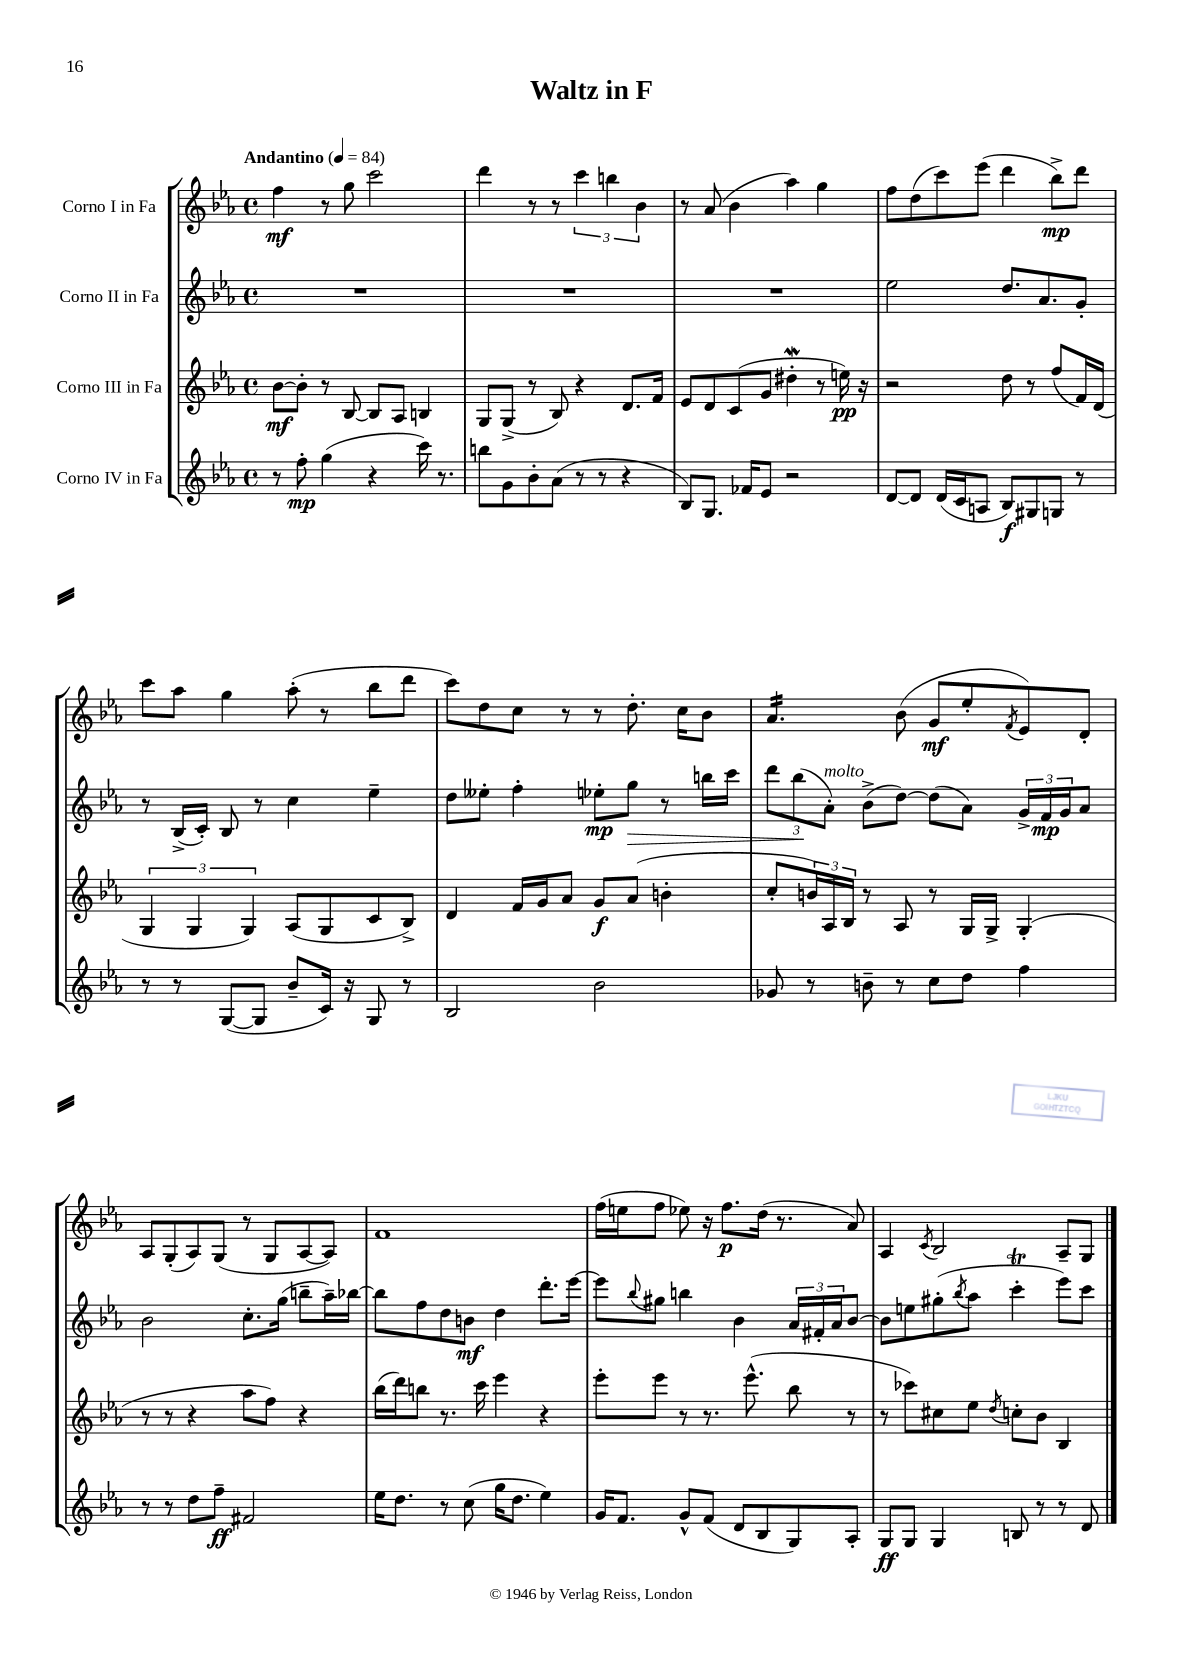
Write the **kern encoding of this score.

**kern	**dynam	**kern	**dynam	**kern	**dynam	**kern	**dynam
*part4	*part4	*part3	*part3	*part2	*part2	*part1	*part1
*staff4	*staff4	*staff3	*staff3	*staff2	*staff2	*staff1	*staff1
*I"Corno IV in Fa	*	*I"Corno III in Fa	*	*I"Corno II in Fa	*	*I"Corno I in Fa	*
*clefG2	*	*clefG2	*	*clefG2	*	*clefG2	*
*k[b-e-a-]	*	*k[b-e-a-]	*	*k[b-e-a-]	*	*k[b-e-a-]	*
*M4/4	*	*M4/4	*	*M4/4	*	*M4/4	*
*met(c)	*	*met(c)	*	*met(c)	*	*met(c)	*
*MM84	*	*MM84	*	*MM84	*	*MM84	*
=1	=1	=1	=1	=1	=1	=1	=1
!	!	!	!	!	!	!LO:TX:a:B:t=Andantino	!
8r	.	[8b-\L	mf	1r	.	4ff\	mf
8ff'\	mp	8b-'\J]	.	.	.	.	.
(4gg\	.	8r	.	.	.	8r	.
.	.	[8B-/	.	.	.	8gg\	.
4r	.	8B-/L]	.	.	.	2ccc\	.
.	.	8A-/J	.	.	.	.	.
16ccc\)	.	4Bn/	.	.	.	.	.
8.r	.	.	.	.	.	.	.
=2	=2	=2	=2	=2	=2	=2	=2
8bbn\L	.	8G/L	.	1r	.	4ddd\	.
8g\	.	(8G^/J	.	.	.	.	.
8b-'\	.	8r	.	.	.	8r	.
(8a-\J	.	8B-/)	.	.	.	8r	.
8r	.	4r	.	.	.	6ccc\	.
8r	.	.	.	.	.	.	.
.	.	.	.	.	.	6bbn\	.
4r	.	8.d/L	.	.	.	.	.
.	.	.	.	.	.	6b-\	.
.	.	16f/Jk	.	.	.	.	.
=3	=3	=3	=3	=3	=3	=3	=3
8B-/L)	.	8e-/L	.	1r	.	8r	.
8.G/J	.	8d/	.	.	.	(8a-/	.
.	.	(8c/	.	.	.	4b-\	.
16f-X/KL	.	.	.	.	.	.	.
8e-/J	.	8g/J	.	.	.	.	.
2r	.	4dd#XW'\	.	.	.	4aa-\)	.
.	.	8r	.	.	.	4gg\	.
.	.	16een\)	pp	.	.	.	.
.	.	16r	.	.	.	.	.
=4	=4	=4	=4	=4	=4	=4	=4
[8d/L	.	2r	.	2ee-\	.	8ff\L	.
8d/J]	.	.	.	.	.	(8dd\	.
(16d/LL	.	.	.	.	.	8ccc\)	.
16c/J	.	.	.	.	.	.	.
8An/J	.	.	.	.	.	(8eee-\J	.
8B-/L)	f	8dd\	.	8.dd/L	.	4ddd\	.
8G#X/	.	8r	.	.	.	.	.
.	.	.	.	8.a-/	.	.	.
8Gn/J	.	(8ff/L	.	.	.	8bb-^\L)	mp
8r	.	16f/L)	.	8g'/J	.	8ddd\J	.
.	.	(16d/JJ	.	.	.	.	.
!!LO:LB:g=z
=5	=5	=5	=5	=5	=5	=5	=5
8r	.	6G/	.	8r	.	8ccc\L	.
8r	.	.	.	(16B-^/LL	.	8aa-\J	.
.	.	6G/	.	.	.	.	.
.	.	.	.	16c'/JJ)	.	.	.
([8G/L	.	.	.	8B-/	.	4gg\	.
.	.	6G/)	.	.	.	.	.
8G/J]	.	.	.	8r	.	.	.
8b-~/L	.	(8A-/L	.	4cc\	.	(8aa-'\	.
16c/Jk)	.	8G/	.	.	.	8r	.
16r	.	.	.	.	.	.	.
8G/	.	8c/	.	4ee-~\	.	8bb-\L	.
8r	.	8B-^/J)	.	.	.	8ddd\J	.
=6	=6	=6	=6	=6	=6	=6	=6
2B-/	.	4d/	.	8dd\L	.	8ccc\L)	.
.	.	.	.	8ee--X'\J	.	8dd\	.
.	.	16f/LL	.	4ff'\	.	8cc\J	.
.	.	16g/J	.	.	.	.	.
.	.	8a-/J	.	.	.	8r	.
2b-\	.	8g/L	f	8ee-X'\L	mp	8r	.
!	!	!	!	!	!LO:HP:b	!	!
.	.	(8a-/J	.	8gg\J	>	8.dd'\	.
.	.	4bn'\	.	8r	.	.	.
.	.	.	.	.	.	16cc\KL	.
.	.	.	.	16bbn\LL	.	8b-\J	.
.	.	.	.	16ccc\JJ	.	.	.
=7	=7	=7	=7	=7	=7	=7	=7
*	*	*	*	*	*	*tremolo	*
8g-X/	.	8cc'/L	.	12ddd\L	.	16a-/LL	.
.	.	.	.	.	.	16a-/	.
.	.	.	.	(12bb-\	.	.	.
8r	.	24bn/L)	.	.	.	16a-/	.
!	!	!	!	!LO:TX:a:i:t=molto	!	!	!
.	.	24A-/	.	12a-'\J)	]	.	.
.	.	.	.	.	.	16a-/	.
.	.	24B-/JJ	.	.	.	.	.
8bn~\	.	8r	.	(8b-^\L	.	16a-/	.
.	.	.	.	.	.	16a-/JJ	.
*	*	*	*	*	*	*Xtremolo	*
8r	.	8A-/	.	[8dd\J)	.	(8b-\	.
8cc\L	.	8r	.	(8dd\L]	.	8g/L	mf
8dd\J	.	16G/LL	.	8a-\J)	.	8ee-'/	.
.	.	16G^/JJ	.	.	.	.	.
.	.	.	.	.	.	8qf/	.
4ff\	.	(4G'/	.	24g^/LL	.	8e-/)	.
.	.	.	.	24f/	mp	.	.
.	.	.	.	24g/J	.	.	.
.	.	.	.	8a-/J	.	8d'/J	.
!!LO:LB:g=z
=8	=8	=8	=8	=8	=8	=8	=8
8r	.	8r	.	2b-\	.	8A-/L	.
8r	.	8r	.	.	.	(8G'/	.
8dd\L	.	4r	.	.	.	8A-/)	.
8ff~\J	ff	.	.	.	.	(8G/J	.
2f#X/	.	8aa-\L	.	8.cc'\L	.	8r	.
.	.	8ff\J)	.	.	.	8G/L	.
.	.	.	.	(16gg\Jk	.	.	.
.	.	4r	.	8bbn~\L	.	[8A-/	.
.	.	.	.	16aa-~\L)	.	8A-/J])	.
.	.	.	.	[16bb-X\JJ	.	.	.
=9	=9	=9	=9	=9	=9	=9	=9
16ee-\KL	.	(16bb-\LL	.	8bb-\L]	.	1f	.
8.dd\J	.	16ddd\J)	.	.	.	.	.
.	.	8bbn\J	.	8ff\	.	.	.
8r	.	8.r	.	8dd\	.	.	.
(8cc\	.	.	.	8bn\J	mf	.	.
.	.	16ccc\	.	.	.	.	.
16gg\KL	.	4eee-\	.	4dd\	.	.	.
8.dd\J	.	.	.	.	.	.	.
4ee-\)	.	4r	.	8.ddd'\L	.	.	.
.	.	.	.	[16eee-\Jk	.	.	.
=10	=10	=10	=10	=10	=10	=10	=10
16g/KL	.	8eee-'\L	.	8eee-\L]	.	(16ff\LL	.
8.f/J	.	.	.	.	.	16een\J	.
.	.	.	.	8qqbb-/	.	.	.
.	.	8eee-\J	.	8gg#X\J	.	8ff\J	.
8g^^/L	.	8r	.	4bbn\	.	8ee-X\)	.
(8f/J	.	8.r	.	.	.	16r	.
.	.	.	.	.	.	8.ff\L	p
8d/L	.	.	.	4b-\	.	.	.
.	.	(8.eee-^^\	.	.	.	.	.
8B-/	.	.	.	.	.	(16dd\Jk	.
.	.	.	.	.	.	8.r	.
8G/)	.	8bb-\	.	24a-/LL	.	.	.
.	.	.	.	24f#X'/	.	.	.
.	.	.	.	24a-/J	.	.	.
8A-'/J	.	8r	.	[8b-/J	.	8a-/)	.
=11	=11	=11	=11	=11	=11	=11	=11
8G/L	ff	8r	.	8b-\L]	.	4A-/	.
8G/J	.	8ccc-X\L)	.	8een\	.	.	.
.	.	.	.	.	.	8qc/	.
4G/	.	8cc#X\	.	(8gg#X'\	.	2B-/	.
.	.	.	.	8qbb-/	.	.	.
.	.	8ee-\J	.	8aa-\J	.	.	.
.	.	8qdd/	.	.	.	.	.
8Bn/	.	8ccn'\L	.	4cccT'\	.	.	.
8r	.	8b-\J	.	.	.	.	.
8r	.	4B-/	.	8eee-\L)	.	8A-~/L	.
8d/	.	.	.	8ccc\J	.	8G/J	.
==	==	==	==	==	==	==	==
*-	*-	*-	*-	*-	*-	*-	*-
